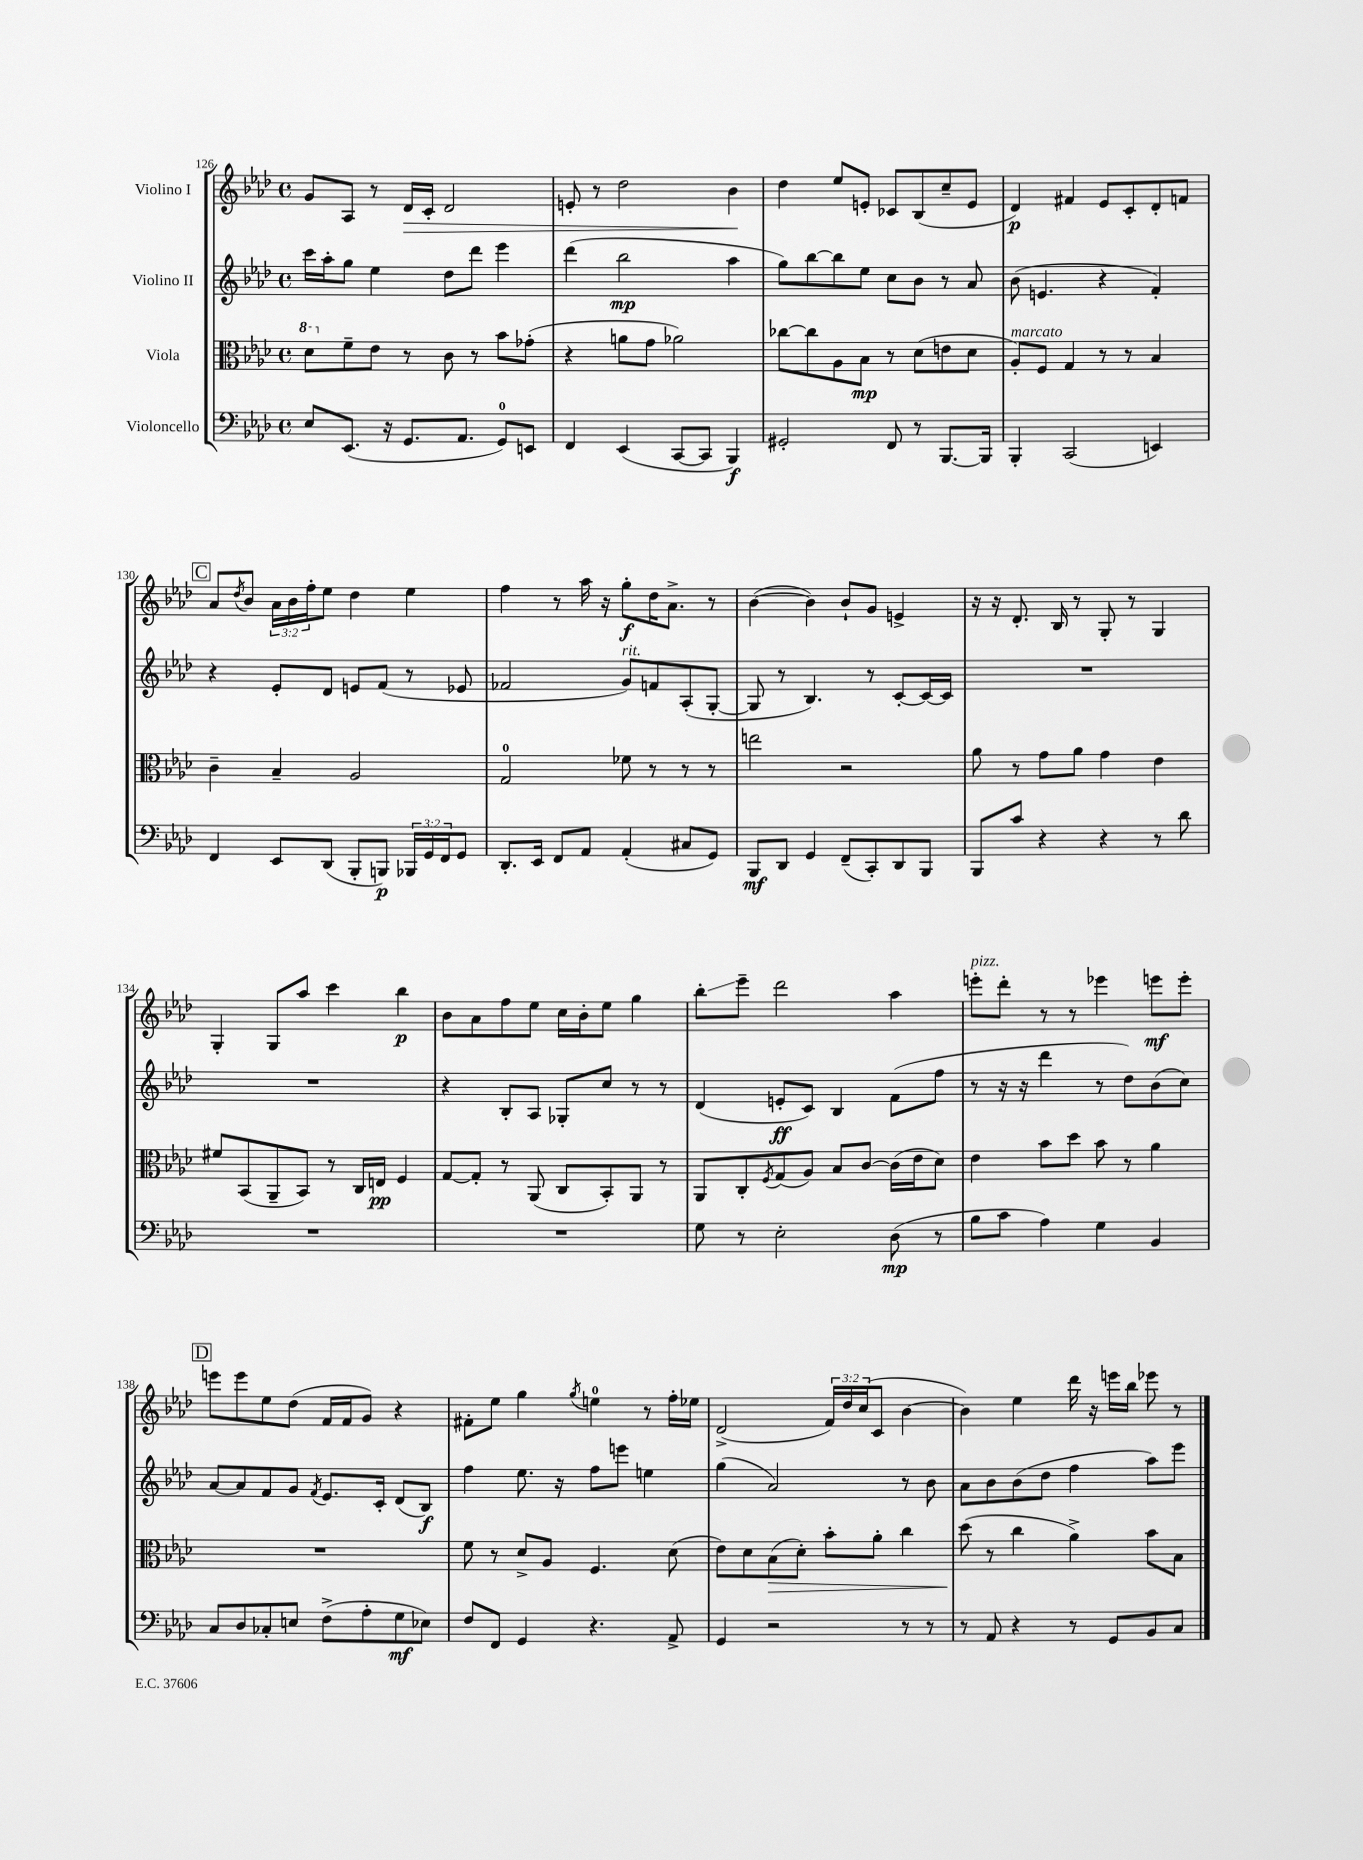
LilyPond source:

<<
\new StaffGroup <<
\new Staff = "s0" \with { instrumentName = "Violino I" } {
    \clef treble \key aes \major \defaultTimeSignature \time 4/4 \override Staff.TupletNumber.text = #tuplet-number::calc-fraction-text
    g'8 aes8 r8 des'16\> c'16-. des'2 |
    e'8-. r8 des''2 bes'4\! |
    des''4 ees''8 e'8-. ces'8 bes8( c''8-- e'8 |
    des'4\p) fis'4 ees'8 c'8-. des'8-. f'8 |
    \mark \markup { \box "C" } aes'8 \acciaccatura { des''8 } bes'8 \tuplet 3/2 { aes'16 bes'16 f''16-. } ees''8 des''4 ees''4 |
    f''4 r8 aes''16 r16 g''8-.\f des''16 aes'8.-> r8 |
    bes'4~( bes'4) bes'8-! g'8 e'4-> |
    r16 r16 des'8.-. bes16 r8 g8-. r8 g4 |
    g4-. g8 aes''8 c'''4 bes''4\p |
    bes'8 aes'8 f''8 ees''8 c''16 bes'16-. ees''8 g''4 |
    bes''8-.\glissando ees'''8-- des'''2 aes''4 |
    e'''8-.^\markup { \italic "pizz." } des'''8-. r8 r8 ees'''4 e'''8\mf e'''8-. |
    \mark \markup { \box "D" } e'''8 e'''8 ees''8 des''8( f'16 f'16 g'8) r4 |
    fis'8-. ees''8 g''4 \acciaccatura { g''8 } e''4-0 r8 f''16-. ees''16 |
    des'2->( \tuplet 3/2 { f'16) des''16 c''16( } c'8 bes'4~ |
    bes'4) ees''4 des'''16 r16 e'''16 bes''16 ees'''8 r8 \bar "|." |
}
\new Staff = "s1" \with { instrumentName = "Violino II" } {
    \clef treble \key aes \major \defaultTimeSignature \time 4/4
    c'''16 aes''16-. g''8 ees''4 des''8 des'''8 ees'''4 |
    des'''4( bes''2\mp aes''4 |
    g''8) bes''8~ bes''8 ees''8 c''8 bes'8 r8 aes'8 |
    bes'8( e'4. r4 f'4-.) |
    \mark \markup { \box "C" } r4 ees'8-. des'8 e'8 f'8( r8 ees'8 |
    fes'2 g'8^\markup { \italic "rit." }) f'8 aes8-.( g8~-. |
    g8 r8 bes4.) r8 c'8~-. c'16~ c'16 |
    R1 |
    R1 |
    r4 bes8-. aes8 ges8-. c''8 r8 r8 |
    des'4( e'8-.\ff c'8) bes4 f'8( f''8 |
    r8 r16 r16 des'''4 r8 des''8) bes'8( c''8) |
    \mark \markup { \box "D" } aes'8~ aes'8 f'8 g'8 \acciaccatura { f'8 } ees'8. c'16-. des'8( bes8\f) |
    f''4 ees''8. r16 f''8 e'''8 e''4 |
    g''4( aes'2) r8 bes'8 |
    aes'8 bes'8 bes'8( des''8 f''4 aes''8) ees'''8 \bar "|." |
}
\new Staff = "s2" \with { instrumentName = "Viola" } {
    \clef alto \key aes \major \defaultTimeSignature \time 4/4
    \ottava #1 des''8 \ottava #0 f'8-- ees'8 r8 c'8 r8 bes'8 ges'8-.( |
    r4 a'8 g'8 aes'2) |
    ces''8~ ces''8 aes8 bes8\mp r8 des'8( e'8 des'8 |
    aes8-.^\markup { \italic "marcato" }) f8 g4 r8 r8 bes4 |
    \mark \markup { \box "C" } c'4-- bes4-- aes2 |
    g2-0 fes'8 r8 r8 r8 |
    e''2 r2 |
    aes'8 r8 g'8 aes'8 g'4 ees'4 |
    fis'8 bes,8( aes,8-- bes,8) r8 c16 e16\pp f4 |
    g8~ g8-. r8 aes,8( c8 bes,8-.) aes,8 r8 |
    aes,8 c8-. \acciaccatura { f8 } g8( aes8) bes8 c'8~ c'16( ees'16 des'8) |
    ees'4 bes'8 des''8 bes'8 r8 aes'4 |
    \mark \markup { \box "D" } R1 |
    f'8 r8 des'8-> aes8 f4. des'8( |
    ees'8) des'8 bes8\>( des'8-.) bes'8-. aes'8-. c''4 |
    des''8\!( r8 c''4 aes'4->) bes'8 bes8 \bar "|." |
}
\new Staff = "s3" \with { instrumentName = "Violoncello" } {
    \clef bass \key aes \major \defaultTimeSignature \time 4/4 \override Staff.TupletNumber.text = #tuplet-number::calc-fraction-text
    ees8 ees,8.( r16 g,8. aes,8. g,8-0) e,8 |
    f,4 ees,4( c,8~ c,8 bes,,4\f) |
    gis,2-. f,8 r8 bes,,8.~ bes,,16 |
    bes,,4-. c,2( e,4) |
    \mark \markup { \box "C" } f,4 ees,8 des,8( bes,,8-. b,,8\p) \tuplet 3/2 { bes,,16 g,16 f,16 } g,8 |
    des,8.-. ees,16 f,8 aes,8 aes,4-.( cis8 g,8) |
    bes,,8\mf des,8 g,4 f,8--( c,8-.) des,8 bes,,8 |
    bes,,8 c'8 r4 r4 r8 des'8 |
    R1 |
    R1 |
    g8 r8 ees2-. des8\mp( r8 |
    bes8 c'8 aes4) g4 bes,4 |
    \mark \markup { \box "D" } c8 des8 ces8-. e8 f8->( aes8-. g8\mf ees8) |
    f8 f,8 g,4 r4. aes,8-> |
    g,4 r2 r8 r8 |
    r8 aes,8 r4 r8 g,8 bes,8 c8 \bar "|." |
}
>>
>>
\layout { \context { \Score currentBarNumber = #126 } }
